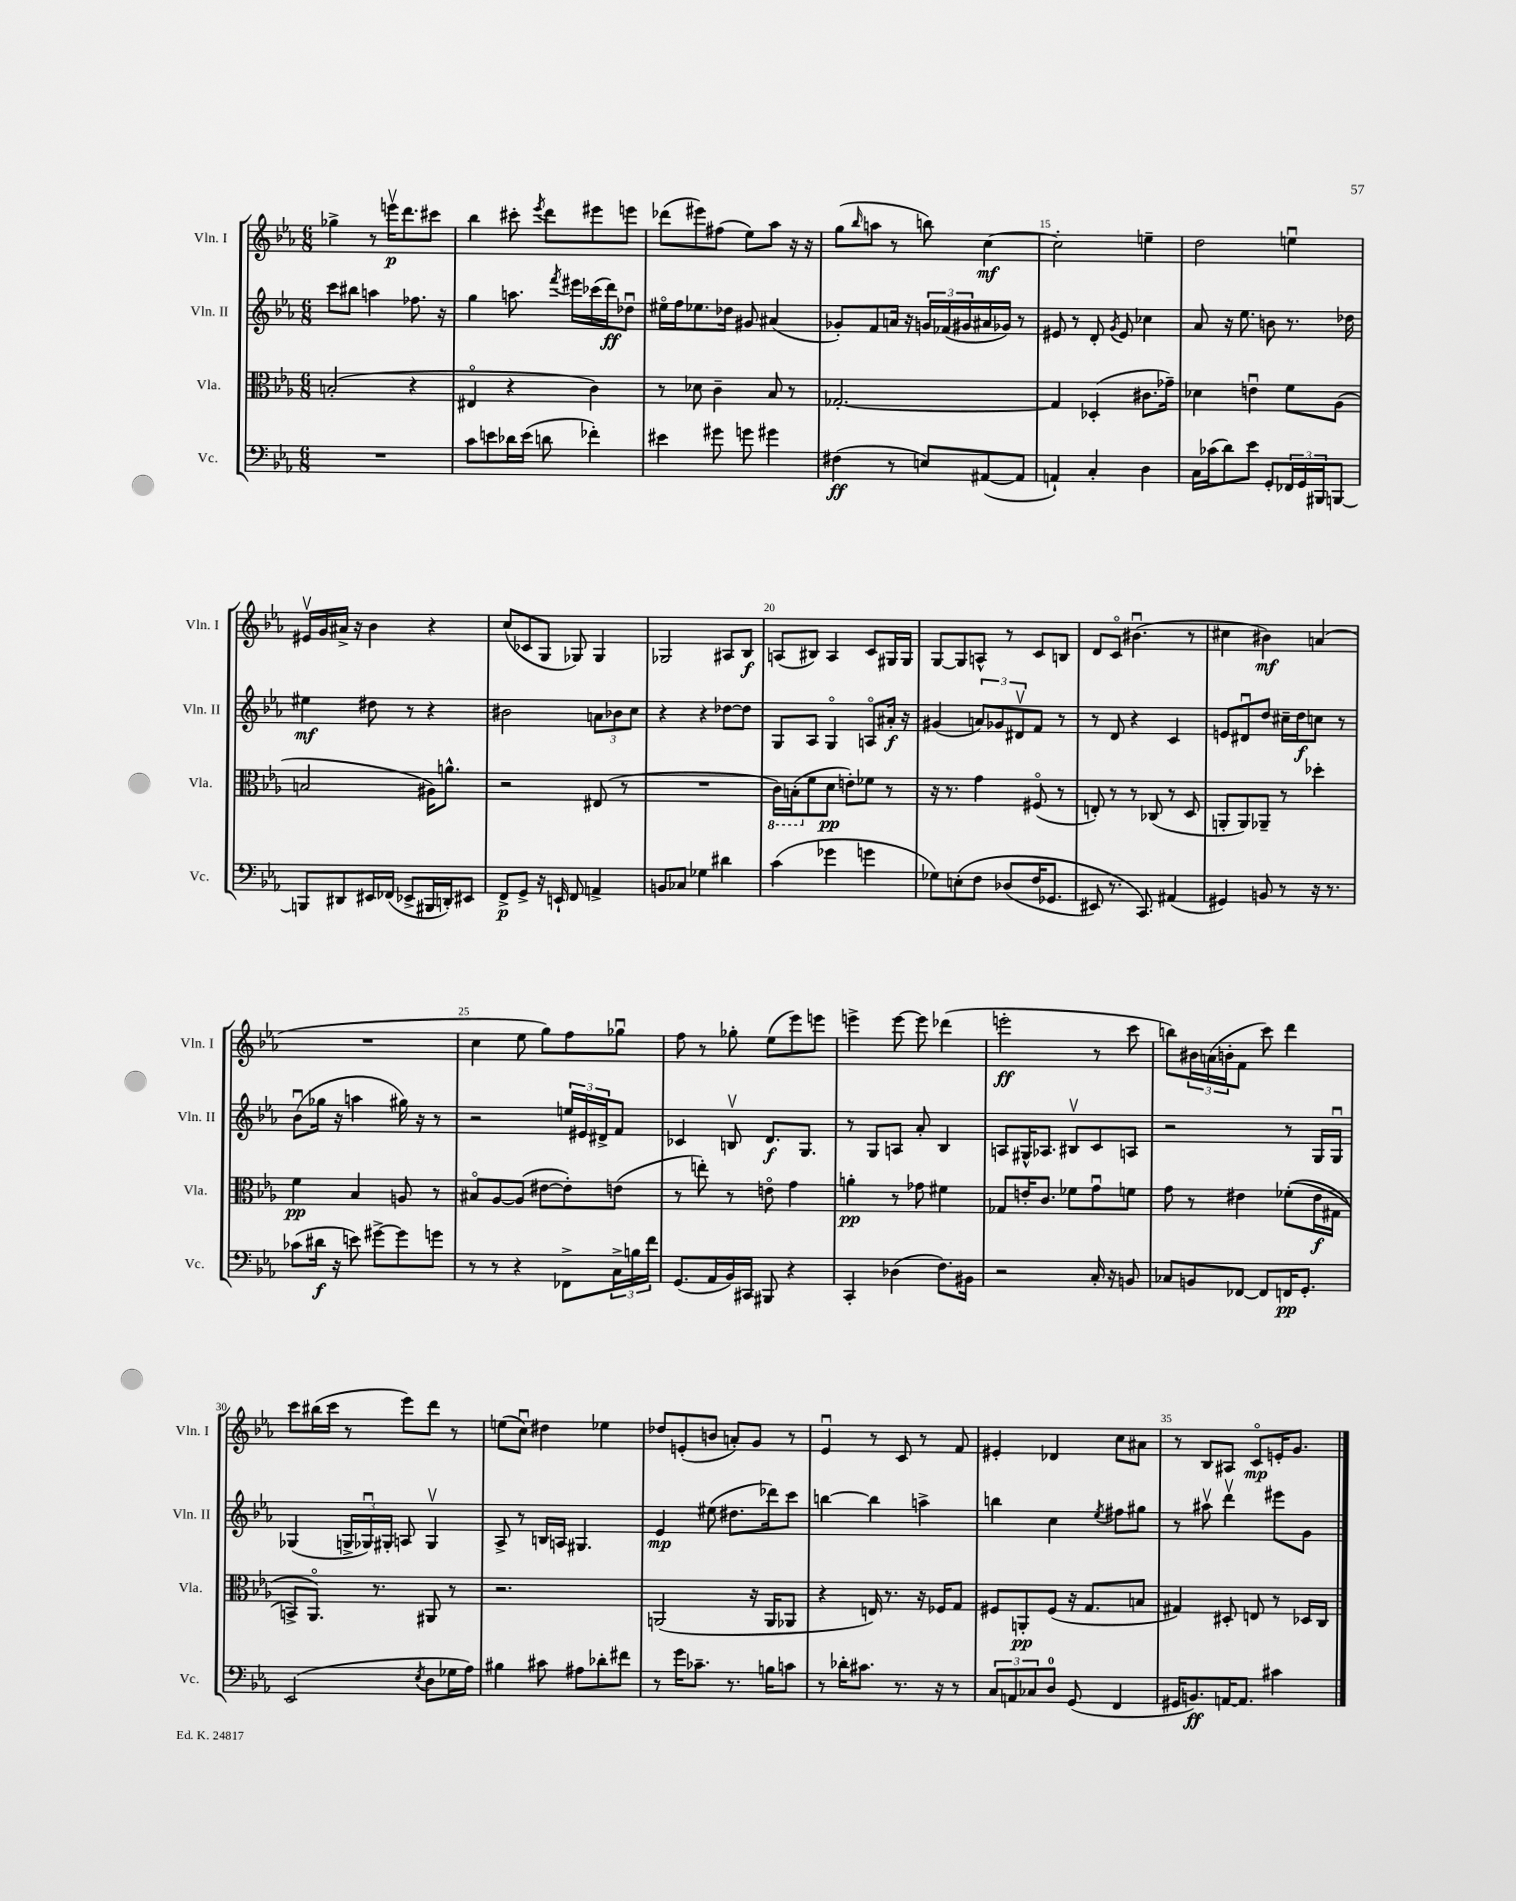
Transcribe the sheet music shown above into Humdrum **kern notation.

**kern	**kern	**kern	**kern
*staff4	*staff3	*staff2	*staff1
*clefF4	*clefC3	*clefG2	*clefG2
*k[b-e-a-]	*k[b-e-a-]	*k[b-e-a-]	*k[b-e-a-]
*M6/8	*M6/8	*M6/8	*M6/8
2.r	(2B'	8ccc	4gg-^
.	.	8bb#	.
.	.	4aa	8r
.	.	.	16eeev
.	.	.	8.ddd
.	4r	8.ff-	.
.	.	.	8ccc#
.	.	16r	.
=	=	=	=
8c	4E#o	4gg	4bb-
8e	.	.	.
16d-	4r	8.aa	8ccc#'
(16e	.	.	.
.	.	.	8qeee-
8d	.	.	8ddd
.	.	8qfff	.
.	.	16eee#	.
4f-')	4c)	(16ccc-	8eee#
.	.	16ddd)	.
.	.	8dd-u	8eee
=	=	=	=
4e#	8r	16ee#o	(8ddd-
.	.	16ff	.
.	8d-	8.ee-	8eee#)
8g#	4c~	.	(8ff#
.	.	16dd-	.
8g	.	8g#	8ee-)
4g#	8B-	(4a#	8aa-
.	8r	.	16r
.	.	.	16r
=	=	=	=
(4F#	[2.G-'	8g-')	(8gg
.	.	.	16qqbb-
.	.	8f	8aa
8r	.	16a	8r
.	.	16r	.
8E)	.	24g	8bb)
.	.	(24f-	.
.	.	24g#	.
([8AA#	.	16a#	[4cc
.	.	16g-)	.
8AA#]	.	8r	.
=	=	=	=
4AA`)	4G-]	8e#	2cc']
.	.	8r	.
4C'	(4D-'	8d'	.
.	.	8qg	.
.	.	8e#	.
4D	8.c#	4cc-	4ee~
.	16g-~)	.	.
=	=	=	=
16C	4d-	8a-	2dd
(16c-	.	.	.
8d)	.	16r	.
.	.	8.ee-	.
8e-	4eu	.	.
8GG'	.	8b	.
24FF-	8f	8.r	4eeu
24GG	.	.	.
24BBB#	.	.	.
[8BBB	(8A-	.	.
.	.	16dd-	.
=	=	=	=
8BBB]	2B	4ee#	16e#v
.	.	.	16g
8DD#	.	.	16a#^
.	.	.	16r
16EE#	.	8dd#	4b-
(16FF-	.	.	.
8EE-^	.	8r	.
16BBB#	16A#)	4r	4r
16DD')	8.a^^	.	.
8EE#	.	.	.
=	=	=	=
8FF^	2r	2b#	(8cc
8GG^	.	.	8c-
16r	.	.	8G
16EE`	.	.	.
8FF	.	.	8G-)
4AA^	(8E#	12a	4G-
.	.	12b-	.
.	8r	.	.
.	.	12cc	.
=	=	=	=
8BB	2.r	4r	2G-
8C-	.	.	.
4G-	.	4r	.
4d#	.	[8dd-	8A#
.	.	8dd-]	8B-
=	=	=	=
(4c	16C)	8G	(8A
.	(16BB'	.	.
.	8f	8A-	8B#)
4g-	8d	4Go	4A
.	8e')	.	.
4g	8f-	8Ao	8c
.	8r	16a#'	16G#
.	.	16r	16G#
=	=	=	=
8G-)	16r	(4g#	[8G
.	8.r	.	.
&(8E'	.	.	8G]
8F	4g	12a)	8A^^
.	.	12g-	.
(8D-	.	.	8r
.	.	12d#v	.
16F	(8F#o	8f	8c
8.GG-	.	.	.
.	8r	8r	8B
=	=	=	=
8EE#)	8E')	8r	8d
8.r	8r	8d	8co
.	8r	4r	(4.b#u
8.CC&)	.	.	.
.	(8C-	.	.
(4AA#	8r	4c	.
.	8D	.	8r
=	=	=	=
4GG#)	8AA'	8e	4cc#
.	8AA)	8d#u	.
8BB	8AA-~	8dd	4b#)
8r	8r	16cc#~	.
.	.	16dd	.
16r	4dd-'	8cc	(4a
8.r	.	.	.
.	.	8r	.
=	=	=	=
(8c-	4f	(8b-u	2.r
16d#	.	16gg-	.
16r	.	16r	.
8e)	4B-	4aa	.
[8g#^	.	.	.
8g#]	8A	16gg#)	.
.	.	16r	.
8g	8r	8r	.
=	=	=	=
8r	8B#o	2r	4cc
8r	[8A-	.	.
4r	(8A-]	.	8ee-
.	[8e#	.	8gg)
8FF-^	8e#'])	24ee	8ff
.	.	24e#	.
.	.	24d#^	.
24C^	(8e	8f	8gg-u
24B	.	.	.
24f	.	.	.
=	=	=	=
(8.GG	8r	4c-	8ff
.	8ee')	.	8r
16AA-	.	.	.
16BB-)	8r	8Bv	8gg-'
16CC#	.	.	.
8BBB#	8eo	8.d	(8ee-
4r	4g	.	8eee-)
.	.	8.G	.
.	.	.	8eee
=	=	=	=
4CC'	4a'	8r	4eee^
.	.	8G	.
(4D-	8r	8A	[8eee
.	8g-	8a-'	8eee]
8.F)	4f#	4B-	(4ddd-
16BB#	.	.	.
=	=	=	=
2r	8G-	8A	2eee'
.	16e'	16G#^^	.
.	8.c	8.A-	.
.	8f-	8B#v	.
16C'	8gu	8c	8r
16r	.	.	.
8BB	8f	8A	8ccc
=	=	=	=
8C-	8g	2r	8bb)
8BB	8r	.	24b#
.	.	.	(24a
.	.	.	24b'
[8FF-	4e#	.	8f
8FF-]	.	.	8ccc)
16FF	&((8f-'	8r	4ddd
8.GG'	.	.	.
.	16e#	16G	.
.	16G#	16Gu	.
=	=	=	=
(2EE-	8BB^)	(4G-	8ccc
.	8.AA-o&)	.	(16bb#
.	.	.	16ccc
.	.	24G^	8r
.	.	24G-u)	.
.	8.r	.	.
.	.	24G#'	.
.	.	8A	8eee-)
8qE-	.	.	.
8D	8AA#	4G#v	8ddd
16G-	8r	.	8r
16A-)	.	.	.
=	=	=	=
4B#	2.r	8A-^	(8ee
.	.	8r	8ccu)
8c#	.	16B	4dd#
.	.	16A	.
8A#	.	4.G#	.
8d-'	.	.	4ee-
8f#	.	.	.
=	=	=	=
8r	(2AA	4e-	8dd-
16g	.	.	(8e'
8.c-~	.	.	.
.	.	(8ee#	8b
8.r	.	8.dd#	8a')
.	16r	.	8g
16B	16AA	16ddd-)	.
8c	8AA-	8ccc	8r
=	=	=	=
8r	4r	[4bb	4e-u
16d-'	.	.	.
8.c#	.	.	.
.	16E)	4bb]	8r
.	8.r	.	.
8.r	.	.	8c
.	16r	4aa^	8r
16r	16F-	.	.
8r	8G	.	8f
=	=	=	=
12C	8F#	4bb	4e#'
12AA	.	.	.
.	8AA'	.	.
12C-	.	.	.
8D	(8F#	4cc	4d-
(8GG	16r	.	.
.	8.G	.	.
.	.	8qee-	.
4FF	.	8ff#	8cc
.	8B	8gg#	8a#
=	=	=	=
16GG#	4G#)	8r	8r
8.BB)	.	.	.
.	.	8aa#v	8B-
[16AA	8D#'	4dddv	8A#
8.AA]	.	.	.
.	8E	.	8co
4c#	8r	8eee#	16e'
.	.	.	8.g
.	16D-	8g	.
.	16C	.	.
==	==	==	==
*-	*-	*-	*-
